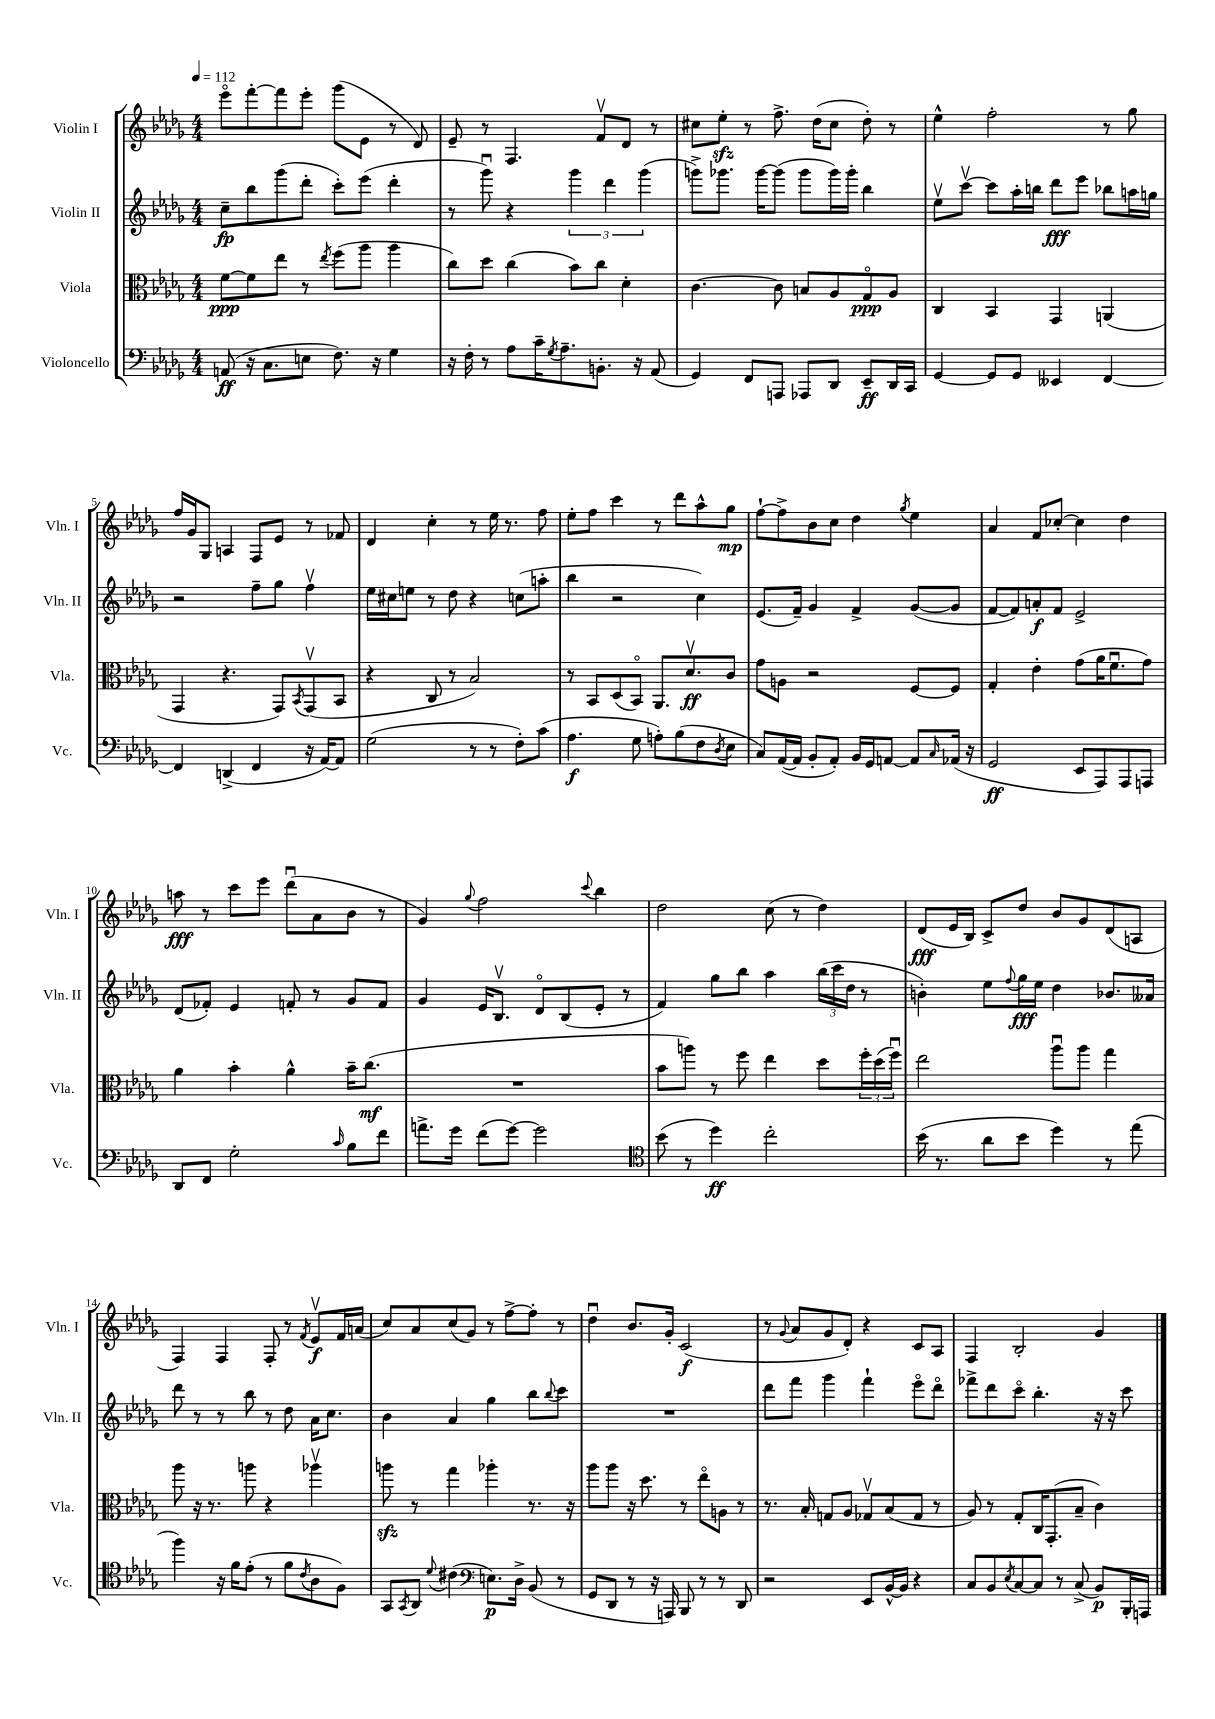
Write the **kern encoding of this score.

**kern	**kern	**kern	**kern
*staff4	*staff3	*staff2	*staff1
*clefF4	*clefC3	*clefG2	*clefG2
*k[b-e-a-d-g-]	*k[b-e-a-d-g-]	*k[b-e-a-d-g-]	*k[b-e-a-d-g-]
*M4/4	*M4/4	*M4/4	*M4/4
*MM112	*MM112	*MM112	*MM112
(8AA	[8f	8cc~	8eee-o
16r	8f]	8bb-	[8fff'
8.C	.	.	.
.	8ee-	(8ggg-	8fff]
8E	8r	8ddd-'	8eee-'
.	8qee-	.	.
8.F)	(8ff	8ccc')	(8ggg-
.	8aa-	(8eee-	8e-
16r	.	.	.
4G-	4aa-	4ddd-'	8r
.	.	.	8d-)
=	=	=	=
16r	8cc)	8r	8e-~
16F'	.	.	.
8r	8dd-	8ggg-u)	8r
8A-	(4cc	4r	4.F
16c~	.	.	.
8qG-	.	.	.
8.A-~	.	.	.
.	8b-)	6ggg-	.
8.BB'	8cc	.	8fv
.	.	6ddd-	.
.	4d-'	.	8d-
16r	.	.	.
.	.	(6ggg-	.
(8AA-	.	.	8r
=	=	=	=
4GG-)	[4.c	8ggg^)	8cc#
.	.	8.ggg-	8ee-'
8FF	.	.	8r
.	.	[16ggg-	.
8AAA	8c]	(8ggg-]	8.ff^
8AAA-	8B	8ggg-	.
.	.	.	(16dd-
8DD-	8A-	16ggg-)	8cc#
.	.	16ggg-'	.
8EE-~	8G-o	4bb-	8dd-')
16DD-	8A-	.	8r
16CC	.	.	.
=	=	=	=
[4GG-	4C	8ee-v	4ee-^^
.	.	[8cccv	.
8GG-]	4BB-	8ccc]	2ff'
8GG-	.	16aa-'	.
.	.	16bb	.
4EE--	4GG-	8ddd-	.
.	.	8eee-	.
[4FF	(4AA	8bb-	8r
.	.	16aa	8gg-
.	.	16gg	.
=	=	=	=
4FF]	4GG-	2r	16ff
.	.	.	16g-
.	.	.	8G-
(4DD^	4.r	.	4A
4FF	.	8ff~	8F
.	8GG-)	8gg-	8e-
.	8qBB-	.	.
16r	(8GG-v	4ffv	8r
[16AA-)	.	.	.
8AA-]	8BB-	.	8f-
=	=	=	=
(2G-	4r	16ee-	4d-
.	.	16cc#	.
.	.	8ee	.
.	8C	8r	4cc'
.	8r	8dd-	.
8r	2B-)	4r	8r
8r	.	.	16ee-
.	.	.	8.r
8F')	.	(8cc	.
(8c	.	8aa'	8ff
=	=	=	=
4.A-	8r	4bb-	8ee-'
.	8BB-	.	8ff
.	(8D-	2r	4ccc
8G-	8BB-o)	.	.
8A')	8.AA-	.	8r
(8B-	.	.	8ddd-
.	8.d-v	.	.
8F	.	4cc)	8aa-^^
8qD-	.	.	.
8E-	8c	.	8gg-
=	=	=	=
8C)	8g-	(8.e-	[8ff`
([16AA-	8A	.	8ff^]
16AA-]	.	16f~)	.
8BB-'	2r	4g-	8b-
8AA-')	.	.	8cc
16BB-	.	4f^	4dd-
16GG-	.	.	.
[8AA	.	.	.
.	.	.	8qgg-
8AA]	[8F	([8g-	4ee-
16qqC	.	.	.
(16AA-	8F]	8g-]	.
16r	.	.	.
=	=	=	=
2GG-	4G-'	[8f	4a-
.	.	8f])	.
.	4e-'	8a'	8f
.	.	8f	[8cc-'
8EE-	(8g-	2e-^	4cc-]
8AAA-)	16a-	.	.
.	8.fu	.	.
8AAA-	.	.	4dd-
8AAA	8g-)	.	.
=	=	=	=
8DD-	4a-	(8d-	8aa
8FF	.	8f-')	8r
2G-'	4b-'	4e-	8ccc
.	.	.	8eee-
.	4a-^^	8f'	(8ddd-u
.	.	8r	8a-
16qqc	.	.	.
8B-	16b-~	8g-	8b-
.	(8.cc	.	.
8f	.	8f	8r
=	=	=	=
8.a^	1r	4g-	4g-)
16g-	.	.	.
.	.	.	8qqgg-
(8f	.	16e-	2ff
.	.	8.B-v	.
[8g-)	.	.	.
2g-]	.	8d-o	.
.	.	(8B-	.
.	.	.	8qqccc
.	.	8e-'	4bb-
.	.	8r	.
=	=	=	=
*clefC4	*	*	*
(8b-	8b-	4f)	2dd-
8r	8aa)	.	.
4dd-)	8r	8gg-	.
.	8ff	8bb-	.
2cc'	4ee-	4aa-	(8cc
.	.	.	8r
.	8dd-	(24bb-	4dd-)
.	.	24ccc	.
.	.	24dd-	.
.	24ff'	8r	.
.	(24dd-	.	.
.	24ffu)	.	.
=	=	=	=
(16b-	2ee-	4b')	(8d-
8.r	.	.	.
.	.	.	16e-
.	.	.	16B-)
8a-	.	8ee-	8c^
.	.	8qqff	.
8b-	.	16gg-	8dd-
.	.	16ee-	.
4dd-)	8aa-u	4dd-	8b-
.	8aa-	.	8g-
8r	4gg-	8.b-	(8d-
(8ee-	.	.	8A
.	.	16a--	.
=	=	=	=
4ff)	8aa-	8ddd-	4F)
.	16r	8r	.
.	8.r	.	.
16r	.	8r	4F
16f	.	.	.
(8e-'	8aa	8bb-	.
8r	4r	8r	8F'
8f	.	8dd-	8r
8qc	.	.	8qf
8A-	4aa-v	16a-	8e-v
.	.	8.cc	.
8F)	.	.	16f
.	.	.	(16a
=	=	=	=
8GG-	8aa	4b-	8cc)
8qGG-	.	.	.
8AA-	8r	.	8a-
8qqd-	.	.	.
(4c#	4gg-	4a-	(8cc
.	.	.	8g-)
*clefF4	*	*	*
8.E)	4aa-'	4gg-	8r
.	.	.	[8ff^
16D-^	.	.	.
(8BB-	8.r	8bb-	8ff']
.	.	8qqbb-	.
8r	.	8ccc	8r
.	16r	.	.
=	=	=	=
8GG-	8aa-	1r	4dd-u
8DD-	8aa-	.	.
8r	16r	.	8.b-
.	8.dd-	.	.
16r	.	.	.
16AAA)	.	.	16g-'
8BBB-	8r	.	(2c
8r	8ee-o	.	.
8r	8A	.	.
8DD-	8r	.	.
=	=	=	=
2r	8.r	8ddd-	8r
.	.	.	8qqg-
.	.	8fff	8a-
.	16B-'	.	.
.	8G	4ggg-	8g-
.	8A-	.	8d-')
8EE-	8G-v	4fff`	4r
[16BB-^^	(8B-	.	.
16BB-]	.	.	.
4r	8G-	8eee-o	8c
.	8r	8ddd-o	8A-
=	=	=	=
8C	8A-)	8fff-^	4F
8BB-	8r	8ddd-	.
8qE-	.	.	.
[8C	8G-'	8ccco	2B-'
8C]	16C	4.bb-'	.
.	(8.GG-'	.	.
8r	.	.	.
(8C^	8B-~	.	.
8BB-)	4c)	16r	4g-
.	.	16r	.
16BBB-'	.	8ccc	.
16AAA	.	.	.
==	==	==	==
*-	*-	*-	*-
